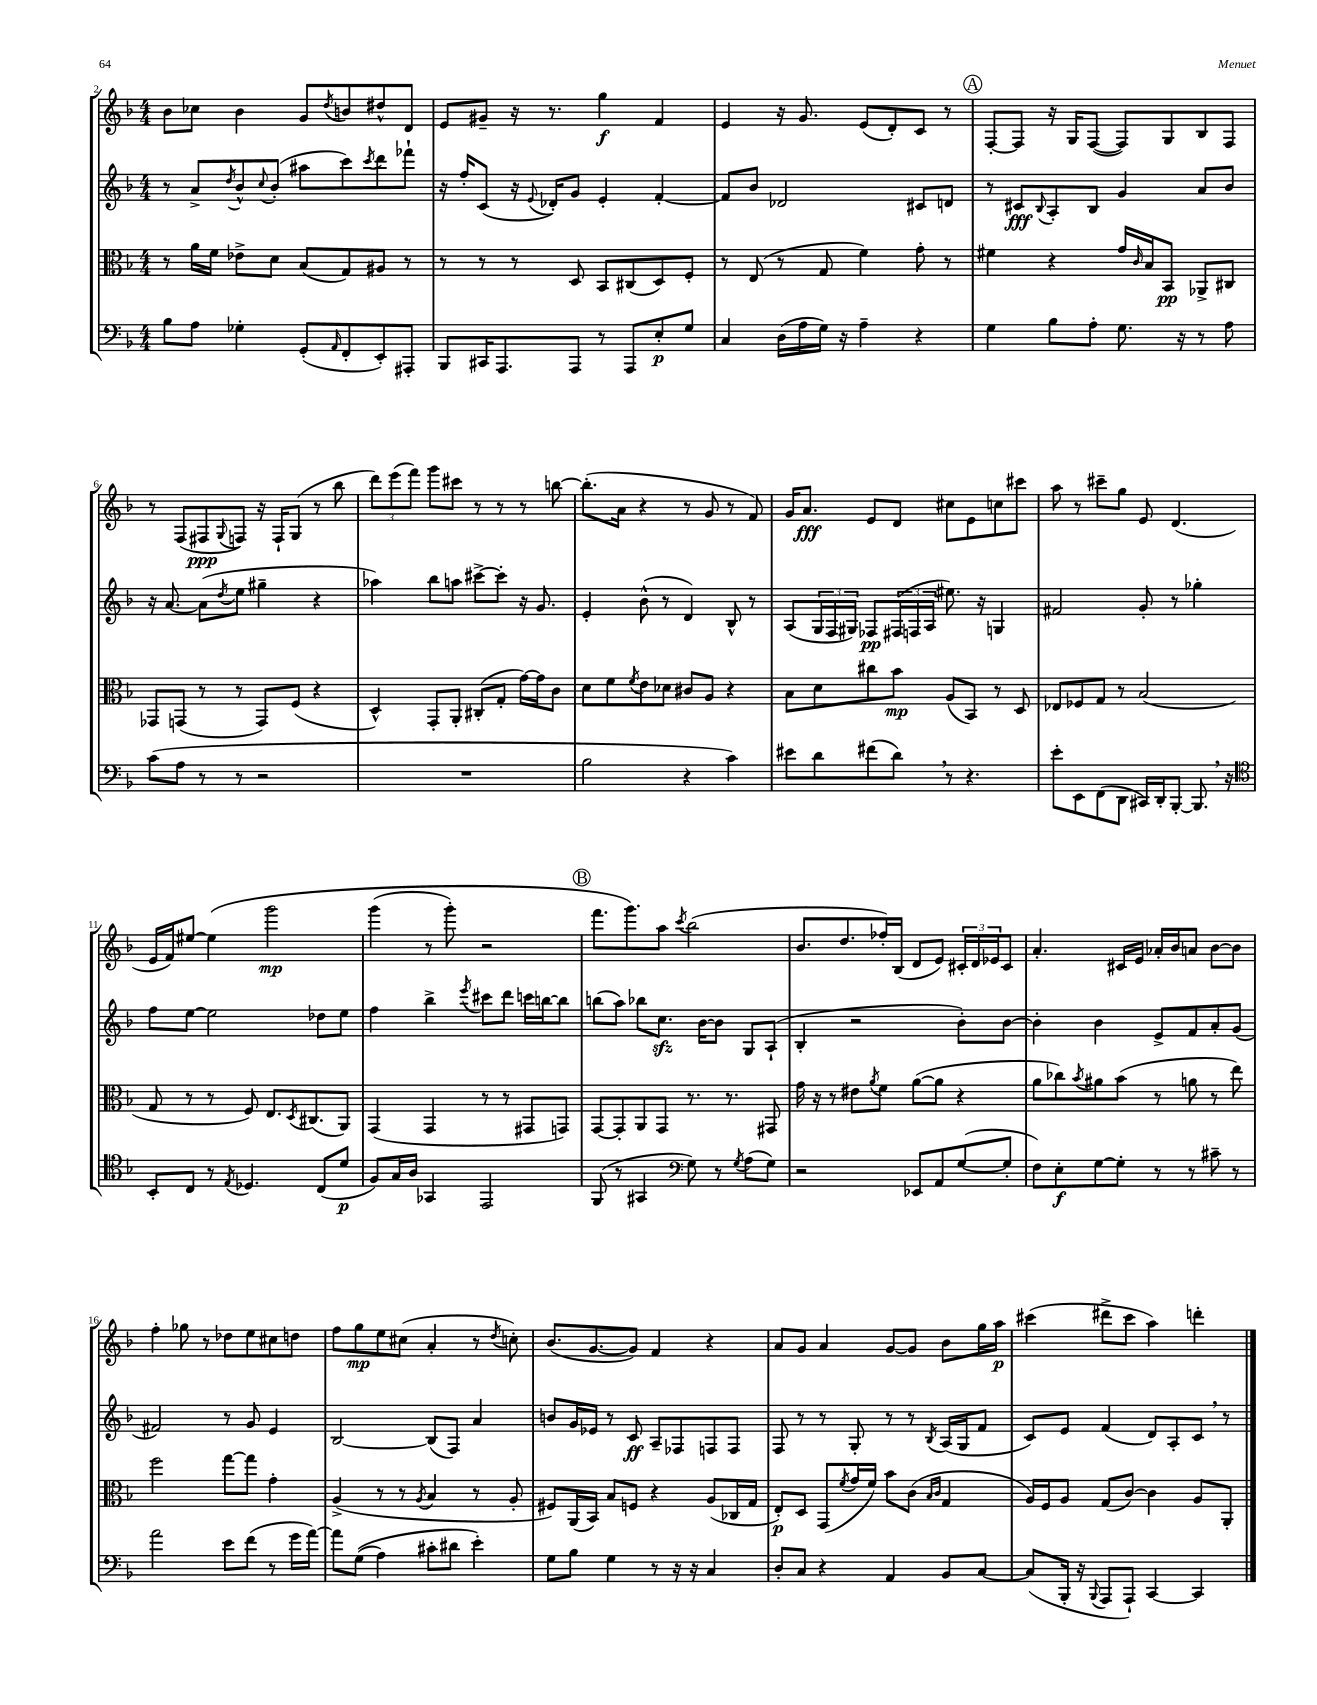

**kern	**kern	**kern	**kern
*staff4	*staff3	*staff2	*staff1
*clefF4	*clefC3	*clefG2	*clefG2
*k[b-]	*k[b-]	*k[b-]	*k[b-]
*M4/4	*M4/4	*M4/4	*M4/4
8B-	8r	8r	8b-
8A	16a	8a^	8cc-
.	16f	.	.
.	.	8qdd	.
4G-'	8e-^	8b-^^	4b-
.	.	8qqcc	.
.	8d	(8b-'	.
(8GG'	(8B-	8aa#	8g
16qqAA	.	.	8qdd
8FF'	8G)	8ccc)	8b
.	.	8qccc	.
8EE')	8A#	8ddd	8dd#^^
8AAA#'	8r	8fff-`	8d
=	=	=	=
8BBB-	8r	16r	8e
.	.	16ff'	.
16CC#	8r	(8c	8g#~
8.AAA	.	.	.
.	8r	16r	16r
.	.	8qqe	.
.	.	16d-')	8.r
8AAA	8D	8g	.
8r	8BB-	4e'	4gg
8AAA	(8C#	.	.
8E'	8D)	[4f'	4f
8G	8F'	.	.
=	=	=	=
4C	8r	8f]	4e
.	(8E	8b-	.
(16D	8r	2d-	16r
16A	.	.	8.g
16G)	8G	.	.
16r	.	.	.
4A~	4f)	.	(8e
.	.	.	8d')
4r	8g'	8c#	8c
.	8r	8d	8r
=	=	=	=
4G	4f#	8r	[8F'
.	.	8c#	8F]
.	.	8qqB-	.
8B-	4r	8A'	16r
.	.	.	16G
8A'	.	8B-	([8F
8.G	16g	4g	8F])
.	16qqc	.	.
.	16B-	.	.
.	8BB-	.	8G
16r	.	.	.
8r	8AA-^	8a	8B-
8A	8C#	8b-	8F
=	=	=	=
(8c	8GG-	16r	8r
.	.	[8.a	.
8A	(8GG	.	(8F
8r	8r	(8a]	8F#
.	.	8qdd	8qqG
8r	8r	8ee	8F)
2r	8GG)	4gg#~	16r
.	.	.	16F`
.	(8F	.	(8G
.	4r	4r	8r
.	.	.	8bb-
=	=	=	=
1r	4D^^)	4aa-)	12ddd)
.	.	.	(12eee
.	.	.	12fff)
.	8GG'	8bb-	8ggg
.	8AA'	8aa	8ccc#
.	(8C#'	[8ccc#^	8r
.	8G'	8ccc#']	8r
.	[16g)	16r	8r
.	16g]	8.g	.
.	8c	.	[8bb
=	=	=	=
2B-	8d	4e'	(8.bb']
.	8f	.	.
.	.	.	16a
.	8qf	.	.
.	8e	(8b-^^	4r
.	8d-	8r	.
4r	8c#	4d)	8r
.	8A	.	8g
4c)	4r	8B-^^	8r
.	.	8r	8f)
=	=	=	=
8e#	8B-	(8A	16g
.	.	.	8.a
8d	8d	24G	.
.	.	24F	.
.	.	24G#)	.
(8f#	8cc#	8F-	8e
8d)	8b-	(24F#	8d
.	.	24F	.
.	.	24A	.
8r	(8A	8.ee#)	8cc#
4.r	8BB-)	.	8e
.	.	16r	.
.	8r	4G	8cc
.	8D	.	8ccc#
=	=	=	=
8e'	8E-	2f#	8aa
8EE	8F-	.	8r
(8FF	8G	.	8ccc#~
8DD	8r	.	8gg
16CC#)	(2B-	8g'	8e
16DD'	.	.	.
[8BBB-'	.	8r	(4.d
8.BBB-]	.	4gg-'	.
16r	.	.	.
=	=	=	=
*clefC4	*	*	*
8BB-'	8G	8ff	16e
.	.	.	16f)
8C	8r	[8ee	[8ee#
8r	8r	2ee]	&(4ee#]
8qE	.	.	.
4.D-	8F)	.	.
.	8.E	.	2ggg
.	8qD	.	.
.	(8.C#	.	.
(8C	.	8dd-	.
8d	8AA)	8ee	.
=	=	=	=
8F)	(4GG	4ff	(4ggg
16G	.	.	.
16A	.	.	.
4GG-	4GG	4bb-^	8r
.	.	.	8ggg')
.	.	8qeee	.
2EE	8r	8ccc#	2r
.	8r	8ddd	.
.	8GG#	16ccc	.
.	.	[16bb	.
.	8GG)	8bb]	.
=	=	=	=
(8FF	[8GG	(8bb	8.fff
8r	8GG']	8aa)	.
.	.	.	8.ggg&)
4GG#	8AA	8bb-	.
.	8GG	8.cc	8aa
*clefF4	*	*	*
.	.	.	8qccc
8G)	8.r	.	(2bb-
.	.	[16b-	.
8r	.	8b-]	.
.	8.r	.	.
8qG	.	.	.
(8A	.	8G	.
8G)	8GG#	(8A`	.
=	=	=	=
2r	16g	4B-'	8.b-
.	16r	.	.
.	8r	.	.
.	.	.	8.dd
.	8e#	2r	.
.	8qa	.	.
.	8f	.	16ff-')
.	.	.	(16B-
8EE-	([8a	.	8d
8AA	8a]	.	8e)
([8G	4r	8b-')	24c#'
.	.	.	24d
.	.	.	24e-
8G']	.	[8b-	8c#
=	=	=	=
8F)	8a	4b-']	4.a'
8E'	8cc-)	.	.
.	8qb-	.	.
[8G	8a#	4b-	.
8G']	(8b-	.	16c#
.	.	.	16e
8r	8r	8e^	16a-'
.	.	.	16b-
8r	8a	8f	8a
8c#~	8r	8a'	[8b-
8r	8ee)	(8g	8b-]
=	=	=	=
2a	2ff	2f#)	4ff'
.	.	.	8gg-
.	.	.	8r
8e	[8gg	8r	8dd-
(8f	8gg]	8g	8ee
8r	4g'	4e	8cc#
16g	.	.	8dd
[16a)	.	.	.
=	=	=	=
8a]	(4A^	[2B-	8ff
&((8G	.	.	8gg
4A)	8r	.	8ee
.	8r	.	(8cc#
.	8qA	.	.
8c#'	4B-	(8B-]	4a'
8d#	.	8F)	.
4e'&)	8r	4a	8r
.	.	.	8qdd
.	8A'	.	8cc')
=	=	=	=
8G	8F#)	8b	(8.b-
8B-	(16AA	16g	.
.	16BB-)	16e-	[8.g
4G	8B-	8r	.
.	8F	8c	8g])
8r	4r	8A~	4f
16r	.	8F-	.
16r	.	.	.
4C	(8A	8F	4r
.	16C-	8F	.
.	16G	.	.
=	=	=	=
8D'	8E')	8F	8a
8C	8D	8r	8g
4r	(8GG	8r	4a
.	8qf	.	.
.	16g	8G'	.
.	16f)	.	.
4AA	8b-	8r	[8g
.	(8c	8r	8g]
.	16qqB-	.	.
.	16qqc	8qB-	.
8BB-	4G	(16A	8b-
.	.	16G	.
[8C	.	8f	16gg
.	.	.	16aa
=	=	=	=
(8C]	16A)	8c)	(4ccc#
.	16F	.	.
16BBB-'	8A	8e	.
16r	.	.	.
8qqBBB-	.	.	.
8AAA	(8G	(4f	8ddd#^
8AAA`)	[8c)	.	8ccc#
[4CC	4c]	8d)	4aa)
.	.	8A'	.
4CC]	8A	8c	4ddd'
.	8AA'	8r	.
==	==	==	==
*-	*-	*-	*-
